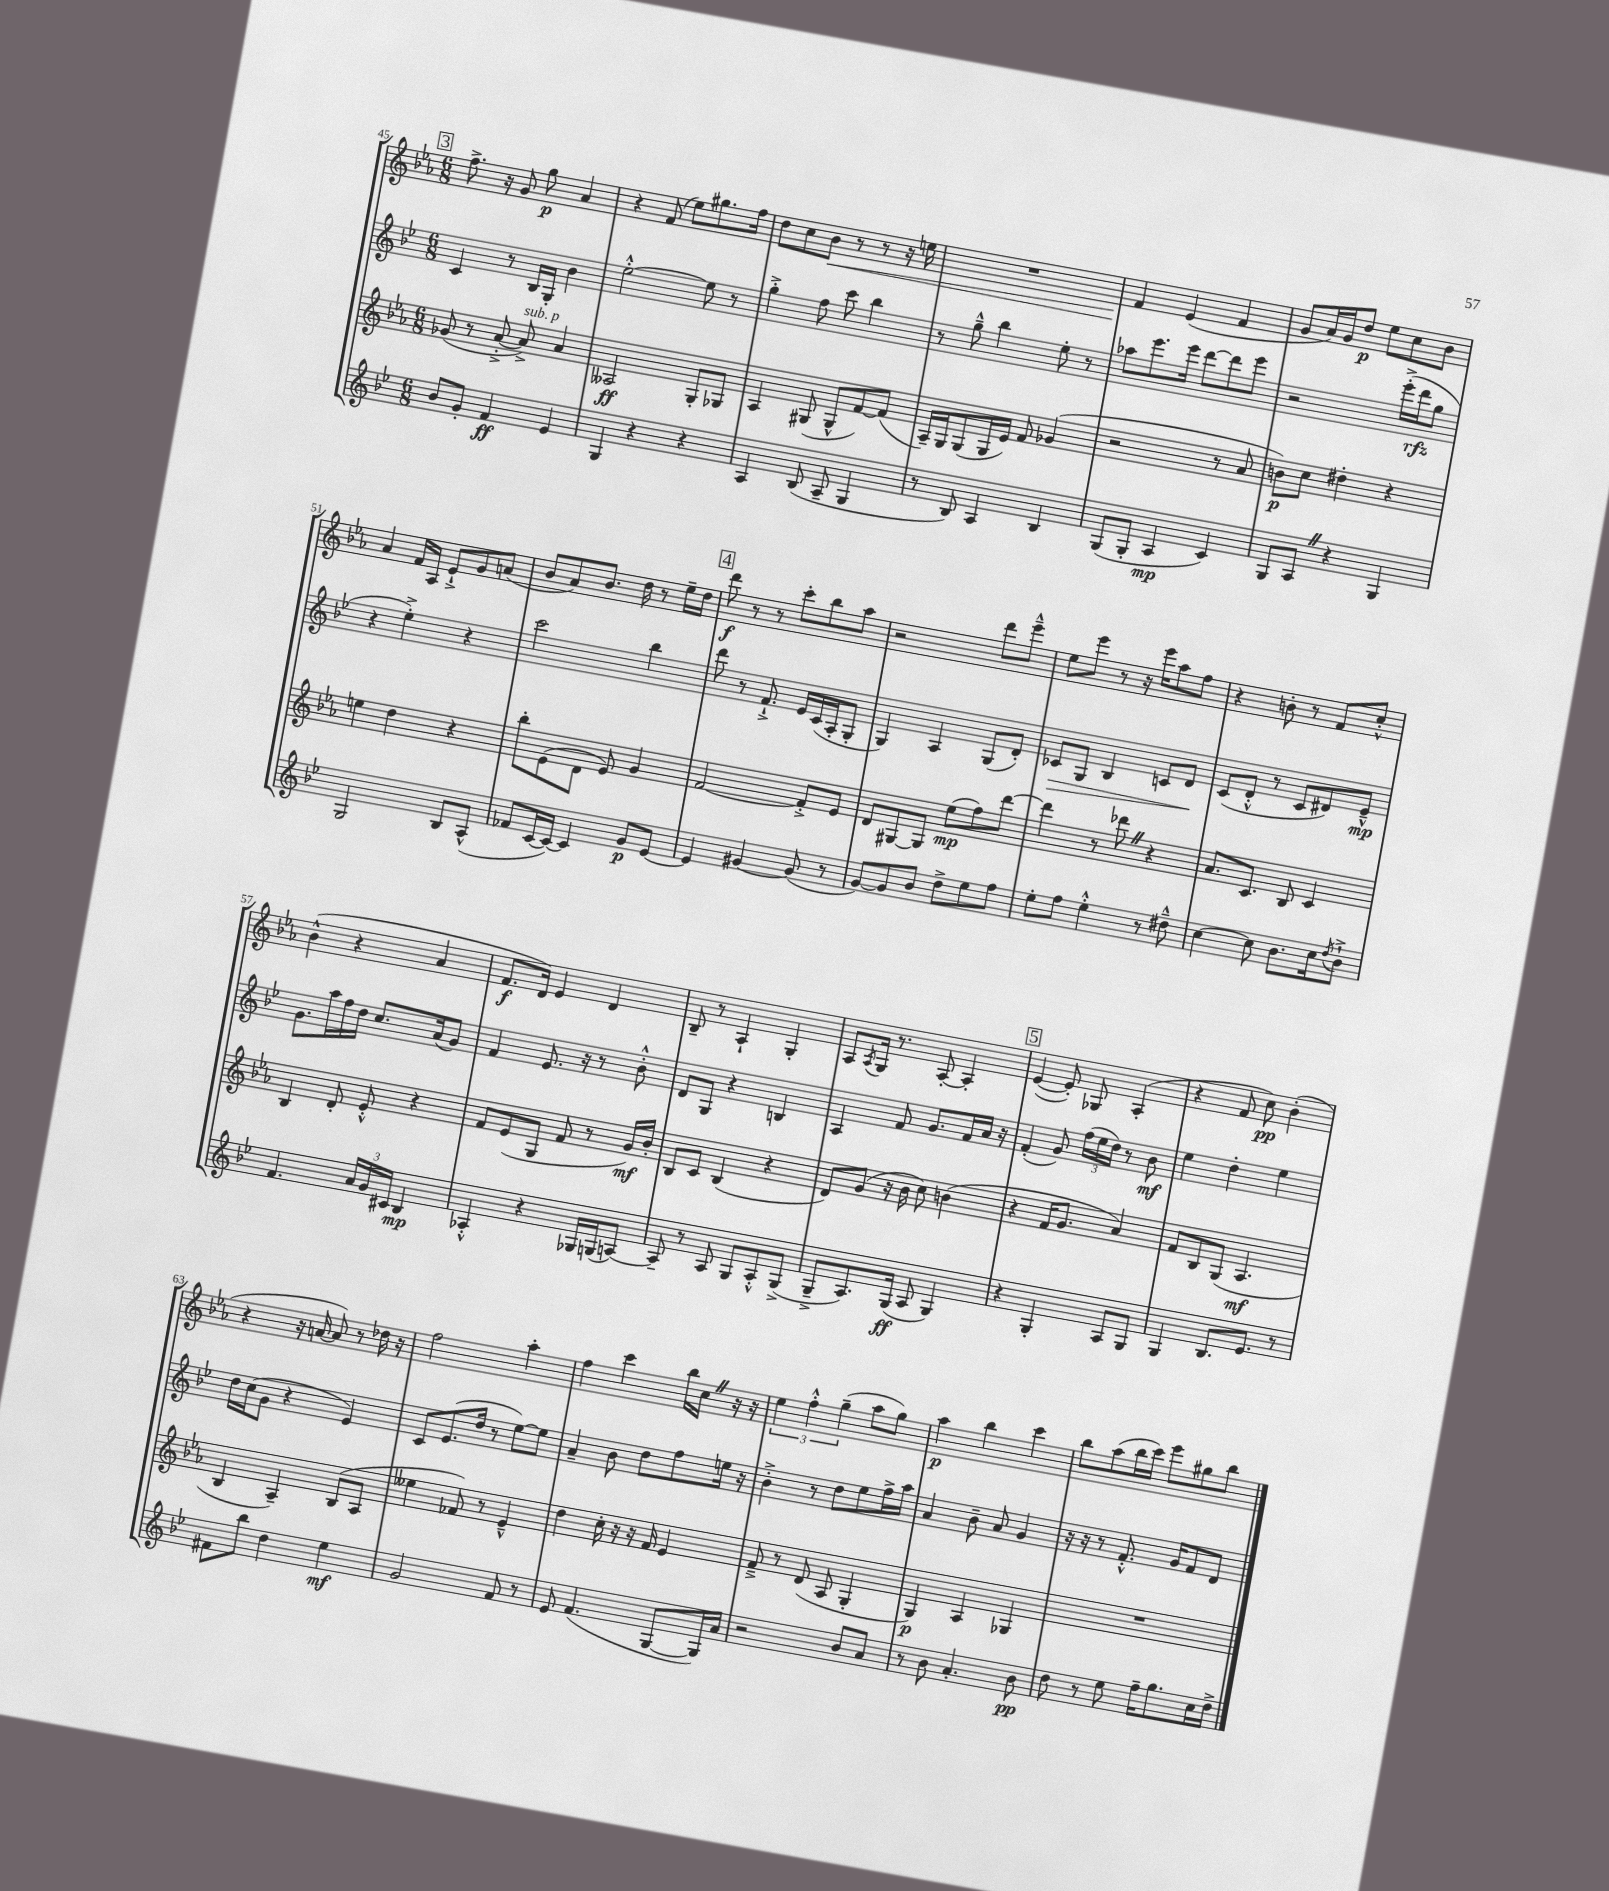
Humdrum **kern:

**kern	**kern	**kern	**kern
*staff4	*staff3	*staff2	*staff1
*clefG2	*clefG2	*clefG2	*clefG2
*k[b-e-]	*k[b-e-a-]	*k[b-e-]	*k[b-e-a-]
*M6/8	*M6/8	*M6/8	*M6/8
8b-	(8g-	4c	8.ff^
8g'	8r	.	.
.	.	.	16r
4f	[8a-'^	8r	8g
.	8a-^])	16B-	8gg
.	.	16G'	.
4e-	4a-	4b-	4a-
=	=	=	=
4G	2A--	[2ee-'^^	4r
4r	.	.	(8f
.	.	.	8ee-)
4r	8G'	8ee-]	8.gg#
.	8G-	8r	.
.	.	.	16ff
=	=	=	=
4A	4A-	4gg'^	8dd
.	.	.	8cc
(8B-	(8G#	8ff	8b-
8A~	8G#^^	8ccc	8r
4G	[8f)	4bb-	8r
.	(8f]	.	16r
.	.	.	16ee
=	=	=	=
8r	16A-~)	8r	2.r
.	16G	.	.
8B-)	(8G	8gg~^^	.
4A	16G	4bb-	.
.	16e-)	.	.
.	8f	.	.
4B-	(4g-	8ee-'	.
.	.	8r	.
=	=	=	=
(8G	2r	8aa-	4f
8G'	.	8.eee-	.
4A	.	.	(4e-
.	.	16eee-	.
.	.	[8ddd	.
4c)	8r	8ddd]	4f
.	8a-	8eee-	.
=	=	=	=
8G	8b)	2r	8g
8A	8cc	.	16a-)
.	.	.	16g
4r	4dd#'	.	8dd
.	.	.	8ee-
4G	4r	(16eee-'^	8cc
.	.	16ddd	.
.	.	8gg	8b-
=	=	=	=
2G	4ee	4r	4a-
.	4dd	4ee-'^)	16f
.	.	.	16A-
.	.	.	8e-`^
8B-	4r	4r	8g
(8A^^	.	.	(8a
=	=	=	=
8f-	8bb-'	2ccc	8b-
[16c	(8e-	.	8a-)
16c_)	.	.	.
4c]	8d	.	8.b-
.	8e-)	.	.
.	.	.	16dd
8g	4g	4bb-	8r
[8e-	.	.	16ee-~
.	.	.	16dd
=	=	=	=
4e-]	[2f	8ddd	8ddd
.	.	8r	8r
[4g#	.	8.f`^	8r
.	.	.	8ccc'
.	.	16e-	.
(8g#]	8f'^]	(16c	8bb-
.	.	16A'	.
8r	8e-	8G'	8aa-
=	=	=	=
[8g)	8d	4G)	2r
8g]	[8G#	.	.
8b-	8G#]	4A	.
8dd^	(8ee-	.	.
8ee-	8ff)	(8G	8ddd
8ff	[8ddd	8d')	8eee-~^^
=	=	=	=
8ee-'	4ddd]	8c-	8ee-
8ff	.	8G	8eee-
4ee-'^^	8r	4B-	8r
.	8ddd-	.	16r
.	.	.	16eee-
8r	4r	8c	8aa-
8dd#~^^	.	8d	8ff
=	=	=	=
[4cc	8.a-	(8c	4r
.	.	8d'^^	.
.	8.c	.	.
8cc]	.	8r	8b'
8.b-	8B-	8c	8r
.	4c	8d#)	8f
16cc	.	.	.
8qdd	.	.	.
8b-`^	.	8e-~^^	8cc'^^
=	=	=	=
4.f	4B-	8.g	(4b-^^
.	.	16aa	.
.	8d'	16ff	4r
.	.	16dd	.
24a	8e-'^^	8.cc	.
24g	.	.	.
24c#	.	.	.
4B-	4r	.	4a-
.	.	(16a	.
.	.	8g)	.
=	=	=	=
4A-'^^	8f	4f	8.f
.	(8e-	.	.
.	.	.	16d)
4r	8G	8.e-	4e-
.	8f	.	.
.	.	16r	.
16G-	8r	8r	4d
(16G	.	.	.
[8A)	16g)	8b-'^^	.
.	16b-'	.	.
=	=	=	=
8A~]	8B-	8d	8B-~
8r	8c	8G	8r
8A	(4B-	4r	4A-`
8G	.	.	.
8A'^^	4r	4B	4G'
(8G^	.	.	.
=	=	=	=
8G~^	8d)	4A	8A-
.	.	.	8qA-
8.A)	(8g	.	16G
.	.	.	8.r
.	16r	8f	.
(16G	16b-	.	.
8A	8cc)	8.g	[8A-'
4G)	(4b	.	4A-']
.	.	16f	.
.	.	16a	.
.	.	16r	.
=	=	=	=
4r	4r	(4f'	([4e-
4G'	16f	8g)	8e-'])
.	8.g	.	.
.	.	(24ff	8G-
.	.	24ee-	.
.	.	24dd)	.
8A	4a-)	8r	(4A-'
8G	.	8b-	.
=	=	=	=
4G	8f	4ee-	4r
.	8B-	.	.
8.B-	(8G	4dd'	8f
.	4.A-	.	8cc)
8.e-	.	.	.
.	.	4ee-	(4b-'
8r	.	.	.
=	=	=	=
8f#	4B-	16dd	4r
.	.	(16cc	.
8bb-	.	8g	.
4dd	4A-~)	4r	16r
.	.	.	[16a
.	.	.	8a])
4ee-	(8B-	4e-)	8r
.	8A-	.	16dd-
.	.	.	16r
=	=	=	=
2g	4ee--	8c	2ff
.	.	(8.e-	.
.	8f-)	.	.
.	.	16dd	.
.	8r	8r	.
8f	4e-~^^	[8ee-)	4aa-'
8r	.	8ee-]	.
=	=	=	=
8e-	4dd	4a~	4ff
(4.f	.	.	.
.	16cc'	8b-	4ccc
.	16r	.	.
.	16r	8dd	.
.	16f	.	.
[8G	4e-	8ff	16bb-
.	.	.	16cc
16G])	.	16ee	16r
16a	.	16r	16r
=	=	=	=
2r	8f~^	4b-'^	6ee-
.	8r	.	.
.	.	.	6ff'^^
.	(8d	8r	.
.	.	.	(6gg~
.	8A-	8dd	.
8b-	4G'	8ee-	8aa-
8a	.	16ff^	8gg)
.	.	16aa	.
=	=	=	=
8r	4G)	4a	4aa-
8b-	.	.	.
4.a'	4A-	8b-~	4bb-
.	.	8a	.
.	4G-	4g	4ccc
8b-	.	.	.
=	=	=	=
8dd	2.r	16r	8bb-
.	.	16r	.
8r	.	8r	(8aa-
8ee-	.	8.f'^^	16bb-
.	.	.	16ccc)
16ff~	.	.	8eee-
8.gg	.	16g	.
.	.	8f	8gg#
16cc	.	8d	8bb-
16dd^	.	.	.
==	==	==	==
*-	*-	*-	*-
